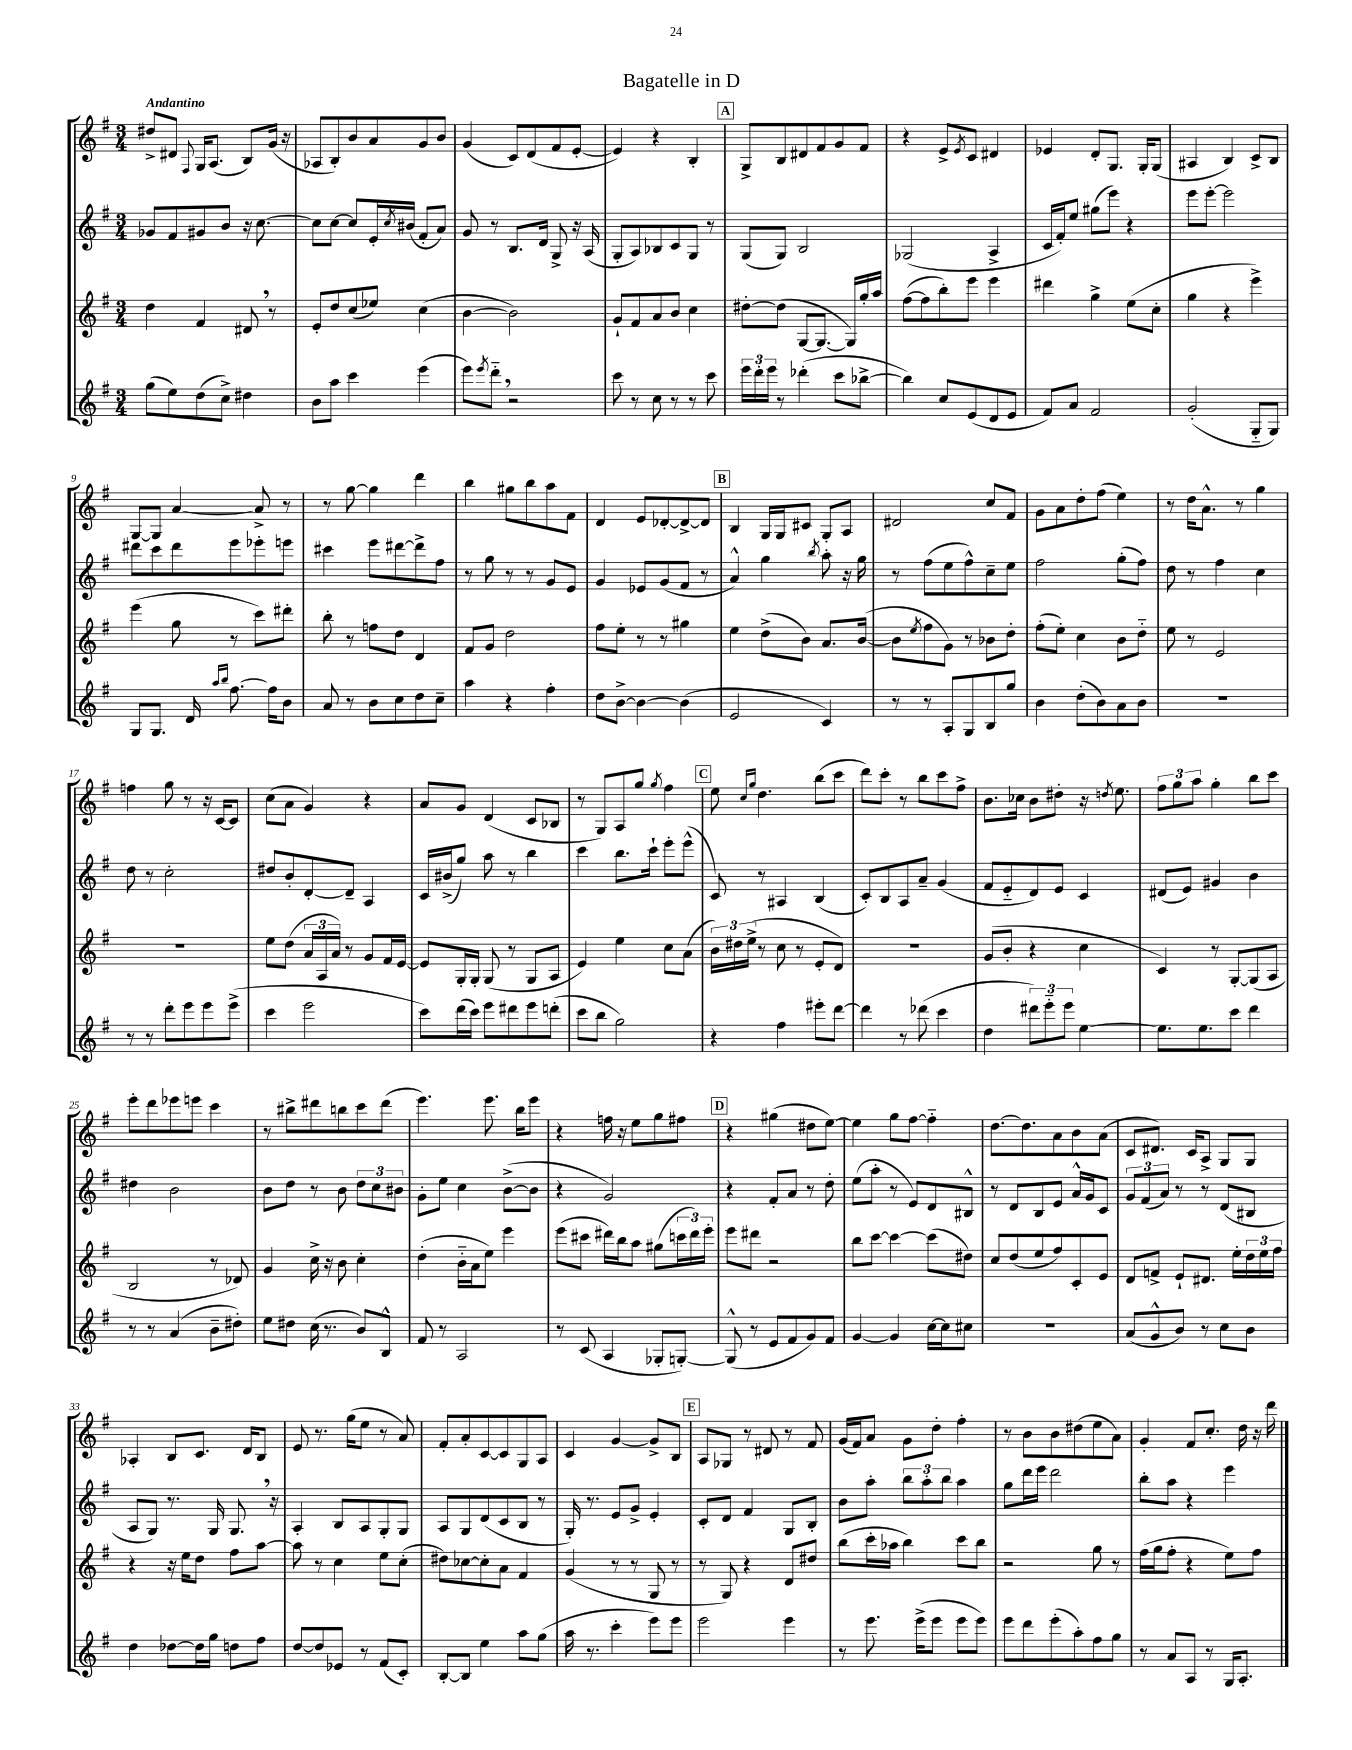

**kern	**kern	**kern	**kern
*staff4	*staff3	*staff2	*staff1
*clefG2	*clefG2	*clefG2	*clefG2
*k[f#]	*k[f#]	*k[f#]	*k[f#]
*M3/4	*M3/4	*M3/4	*M3/4
(8gg	4dd	8g-	8dd#^
8ee)	.	8f#	8d#
.	.	.	8qqF#
(8dd	4f#	8g#	16G
.	.	.	(8.A
8cc^)	.	8b	.
4dd#	8d#	16r	8B)
.	.	[8.cc	.
.	8r	.	(16g
.	.	.	16r
=	=	=	=
8b	8e'	8cc]	8A-
8aa	8dd	[8cc	8B')
4ccc	(8cc	8cc]	8b
.	8ee-)	16e'	8a
.	.	8qcc	.
.	.	(16b#	.
(4eee	(4cc	8f#'	8g
.	.	8a)	8b
=	=	=	=
8eee)	[4b	8g	(4g
8qeee	.	.	.
8ddd'~	.	8r	.
2r	2b])	8.B	8c)
.	.	.	(8d
.	.	16d	.
.	.	8G^	8f#
.	.	16r	[8e'
.	.	(16A	.
=	=	=	=
8ccc	8g`	8G'	4e])
8r	8f#	8A)	.
8cc	8a	8B-	4r
8r	8b	8c	.
8r	4cc	8G	4B'
8ccc	.	8r	.
=	=	=	=
24eee	[8dd#'	(8G	8G^
24ddd'	.	.	.
24eee	.	.	.
8r	(8dd#]	8G)	8B
(4ddd-'	[8G	2B	8d#
.	8.G_	.	8f#
8ccc	.	.	8g
.	16G])	.	.
[8bb-^	16gg'	.	8f#
.	16aa	.	.
=	=	=	=
4bb-])	([8ff#	(2G-	4r
.	8ff#]	.	.
8cc	8bb')	.	8e^
.	.	.	8qe
(8e	8eee	.	8c
8d	4eee	4A^	4d#
8e	.	.	.
=	=	=	=
8f#)	4ddd#	16c	4e-
.	.	16f#')	.
8a	.	8ee	.
2f#	4gg^	(8gg#	8d'
.	.	8eee)	8.G
.	(8ee	4r	.
.	.	.	16G'
.	8cc'	.	(8G
=	=	=	=
(2g'	4gg	8eee	4A#
.	.	[8eee'	.
.	4r	2eee]	4B)
8G'~	4eee^)	.	8c^
8G)	.	.	8B
=	=	=	=
8G	(4eee	8ddd#	[8G
8.G	.	8ccc	8G]
.	8gg	8ddd#	[4a
16d	.	.	.
16qqaa	.	.	.
16qqbb	.	.	.
[8.ff#	8r	8eee	.
.	8ccc)	8eee-'	8a^]
16ff#]	.	.	.
8b	8ddd#'	8eee	8r
=	=	=	=
8a	8bb'	4ccc#	8r
8r	8r	.	[8gg
8b	8ff	8eee	4gg]
8cc	8dd	[8ddd#	.
8dd	4d	8ddd#^]	4ddd
8cc~	.	8ff#	.
=	=	=	=
4aa	8f#	8r	4bb
.	8g	8gg	.
4r	2dd	8r	8gg#
.	.	8r	8bb
4ff#'	.	8g	8aa
.	.	8e	8f#
=	=	=	=
8dd	8ff#	4g	4d
[8b^	8ee'	.	.
4b_	8r	8e-	8e
.	8r	(8g	[8d-'
(4b]	4gg#	8f#	8d-^_
.	.	8r	8d-]
=	=	=	=
2e	4ee	4a^^)	4B
.	(8dd^	4gg	16G
.	.	.	16G
.	8b)	.	8c#
.	.	8qbb	.
4c)	8.a	8aa'	8G'
.	.	16r	8A
.	([16b	16gg	.
=	=	=	=
8r	8b]	8r	2d#
.	8qee	.	.
8r	8ff#	(8ff#	.
8A'	8g)	8ee	.
8G	8r	8ff#^^)	.
8B	8b-	8cc~	8cc
8gg	8dd'	8ee	8f#
=	=	=	=
4b	(8ff#'	2ff#	8g
.	8ee')	.	8a
(8dd'	4cc	.	8dd'
8b)	.	.	(8ff#
8a	8b	(8gg'	4ee)
8b	8dd'~	8ff#)	.
=	=	=	=
2.r	8ee	8dd	8r
.	8r	8r	16dd
.	.	.	8.a^^
.	2e	4ff#	.
.	.	.	8r
.	.	4cc	4gg
=	=	=	=
8r	2.r	8dd	4ff
8r	.	8r	.
8ddd'	.	2cc'	8gg
8eee	.	.	8r
8eee	.	.	16r
.	.	.	[16c
(8eee^	.	.	8c]
=	=	=	=
4ccc	8ee	8dd#	(8cc
.	(8dd	8b'	8a
2eee	24a	[8d'	4g)
.	24A	.	.
.	24a)	.	.
.	8r	8d~]	.
.	8g	4A	4r
.	16f#	.	.
.	[16e	.	.
=	=	=	=
8ccc)	8e]	16c	8a
.	.	(16b#^	.
(16ddd	16G'	8gg)	8g
16ccc)	16G'	.	.
8eee	(8G	8aa	(4d
8ddd#	8r	8r	.
8eee	8G	4bb	8c
(8ddd'	8A	.	8B-
=	=	=	=
8ccc	4e)	4ccc	8r
8bb	.	.	8G)
2gg)	4ee	8.bb	8A
.	.	.	8gg
.	.	16ccc`	.
.	.	.	8qgg
.	8cc	8eee'	4ff#
.	(8a	(8eee^^	.
=	=	=	=
4r	24b)	8c)	8ee
.	24dd#	.	.
.	(24ee^	.	.
.	.	.	16qqcc
.	.	.	16qqgg
.	8r	8r	4.dd
4ff#	8cc	4A#	.
.	8r	.	.
8eee#'	8e'	(4B	(8bb
[8ddd	8d)	.	8ccc
=	=	=	=
4ddd]	2.r	8c')	8ddd)
.	.	8B	8ccc'
8r	.	8A	8r
(8ddd-	.	8a~	8bb
4ccc	.	(4g	8ccc
.	.	.	8ff#^
=	=	=	=
4dd	(8g	8f#	8.b
.	8b'	8e'~	.
.	.	.	16cc-
12ddd#)	4r	8d)	8b
12eee'~	.	.	.
.	.	8e	8dd#'
12eee	.	.	.
[4ee	4cc	4c	16r
.	.	.	8qdd
.	.	.	8.ee
=	=	=	=
8.ee]	4c)	(8d#	12ff#
.	.	.	12gg
.	.	8e)	.
.	.	.	12aa
8.ee	.	.	.
.	8r	4g#	4gg'
8ccc	[8G'	.	.
4ddd	(8G]	4b	8bb
.	8A	.	8ccc
=	=	=	=
8r	2B	4dd#	8eee'
8r	.	.	8ddd
(4a	.	2b	8eee-
.	.	.	8eee
8b~	8r	.	4ccc
8dd#')	8d-)	.	.
=	=	=	=
8ee	4g	8b	8r
8dd#	.	8dd	8bb#^
(16cc	16cc^	8r	8ddd#
8.r	16r	.	.
.	8b	8b	8bb
8b)	4cc'	12dd	8ccc
.	.	12cc	.
8B^^	.	.	(8ddd#
.	.	12b#	.
=	=	=	=
8f#	(4dd'	8g'	4.eee)
8r	.	8ee	.
2A	16b'~	4cc	.
.	16a	.	.
.	8ee)	.	8.eee
.	4eee	([8b^	.
.	.	.	16bb
.	.	8b]	8eee
=	=	=	=
8r	(8eee	4r	4r
(8c	8ccc#	.	.
4A	16ddd#)	2g)	16ff
.	16bb	.	16r
.	8aa	.	8ee
8G-'	(8gg#	.	8gg
[8G')	24ccc	.	8ff#
.	24ddd#)	.	.
.	24eee'	.	.
=	=	=	=
(8G^^]	8eee	4r	4r
8r	8ddd#	.	.
8e	2r	8f#'	(4gg#
8f#	.	8a	.
8g)	.	8r	8dd#
8f#	.	8dd'	[8ee)
=	=	=	=
[4g	8bb	(8ee	4ee]
.	[8ccc	8aa'	.
4g]	4ccc_	8r	8gg
.	.	8e)	[8ff#
[16cc	(8ccc]	8d	4ff#'~]
16cc]	.	.	.
8cc#	8dd#)	8B#^^	.
=	=	=	=
2.r	8cc	8r	[8.dd
.	(8dd	8d	.
.	.	.	8.dd]
.	8ee	8B	.
.	8ff#)	8e	8a
.	8c'	16a^^	8b
.	.	16g	.
.	8e	8c	(8a
=	=	=	=
(8a	8d	12g	8c
.	.	(12f#	.
8g^^	8f^	.	8.d#)
.	.	12a)	.
8b)	8e`	8r	.
.	.	.	16c
8r	8.d#	8r	8A^
8cc	.	(8d	8G
.	16ee'	.	.
8b	24dd	8B#	8G
.	24ee	.	.
.	24ff#	.	.
=	=	=	=
4dd	4r	8A	4A-'
.	.	8G)	.
[8dd-	16r	8.r	8B
.	16ee	.	.
16dd-]	8dd	.	8.c
16gg	.	16G	.
8dd	8ff#	8.G	.
.	.	.	16d
8ff#	[8aa	.	8B
.	.	16r	.
=	=	=	=
[8dd	8aa]	4A'	8e
8dd]	8r	.	8.r
8e-	4cc	8B	.
.	.	.	(16gg
8r	.	8A	8ee
(8f#	8ee	8G'	8r
8c')	(8cc'	8G	8a)
=	=	=	=
[8B'	8dd#)	8A	8f#'
8B]	[8cc-	8G	8a'
4ee	8cc-']	(8d	[8c
.	8a	8c	8c]
8aa	4f#	8B	8G
(8gg	.	8r	8A
=	=	=	=
16aa	(4g	16G')	4c
8.r	.	8.r	.
4ccc'	8r	8e	[4g
.	8r	8g^	.
8eee)	8G	4e'	8g^]
8eee	8r	.	8B
=	=	=	=
2eee	8r	8c'	8A
.	8G)	8d	8G-
.	4r	4f#	8r
.	.	.	8d#
4eee	8d	8G	8r
.	8dd#	8B'	8f#
=	=	=	=
8r	(8bb	8b	(16g
.	.	.	16f#)
8.eee	16ccc'	8aa'	8a
.	16aa-	.	.
.	4bb)	12bb	8g
(16eee^	.	.	.
.	.	12aa'	.
8eee	.	.	8dd'
.	.	12bb	.
8eee	8ccc	4aa	4ff#'
8eee)	8bb	.	.
=	=	=	=
8eee	2r	8gg	8r
8ddd	.	16ddd	8b
.	.	16eee	.
(8eee'	.	2ddd	8b
8aa')	.	.	(8dd#
8ff#	8gg	.	8ee
8gg	8r	.	8a)
=	=	=	=
8r	(16ff#	8bb'	4g'
.	16gg	.	.
8a	8ff#'	8aa	.
8A	4r	4r	8f#
8r	.	.	8.cc'
16G	8ee)	4eee	.
8.A'	.	.	16dd
.	8ff#	.	16r
.	.	.	16ddd
==	==	==	==
*-	*-	*-	*-
